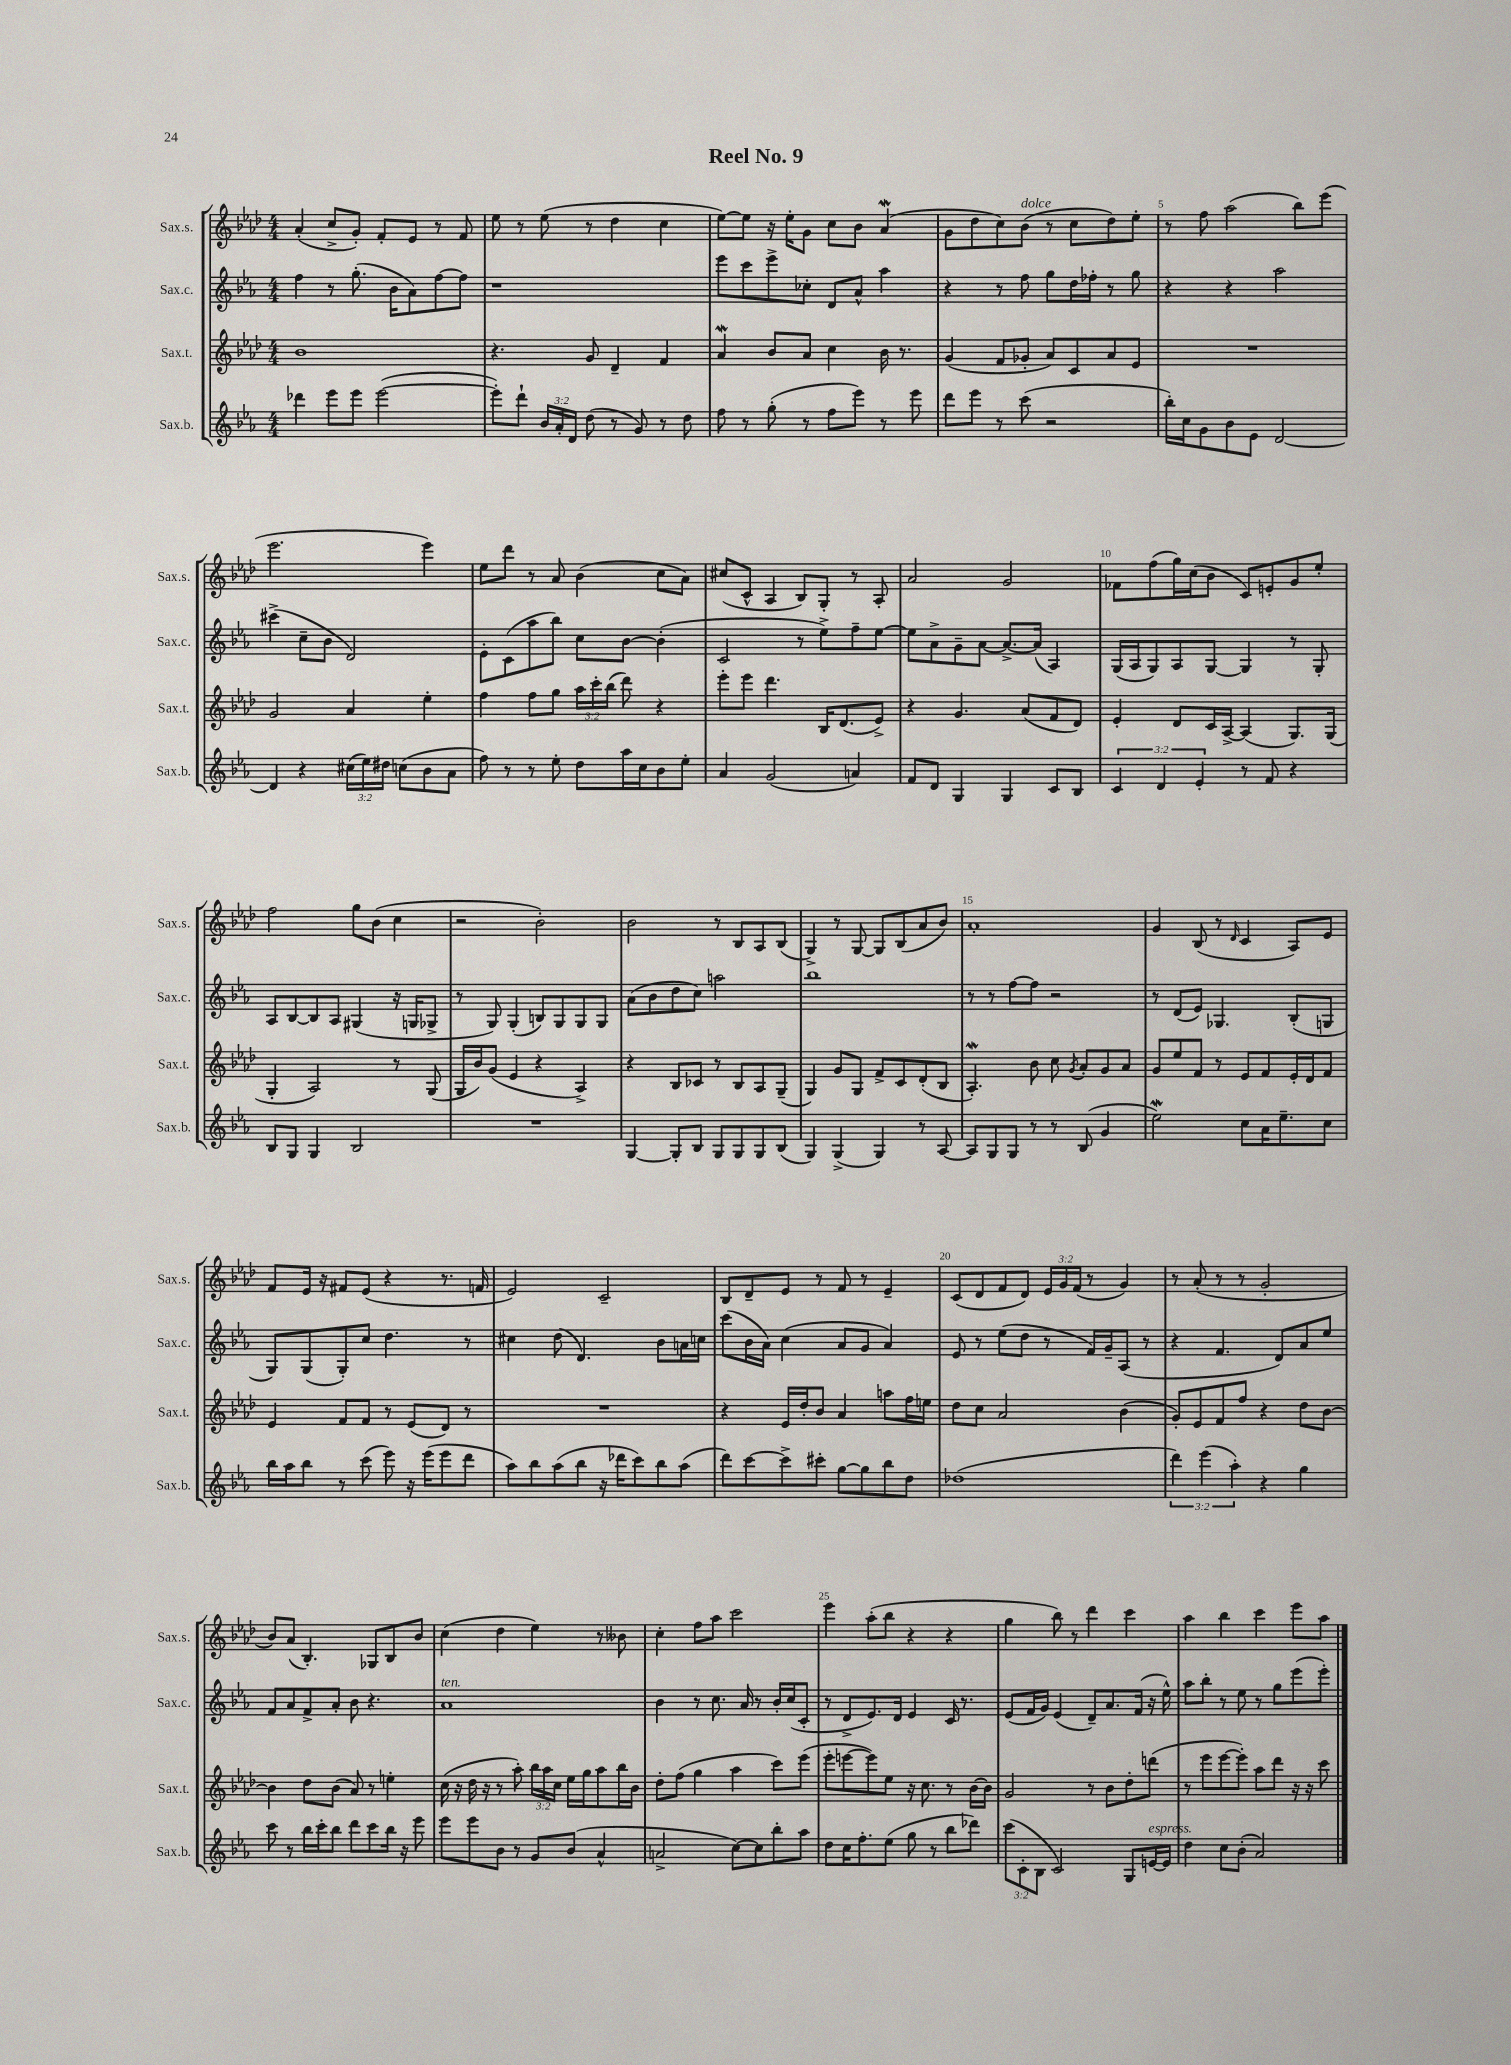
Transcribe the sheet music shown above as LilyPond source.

\header { title = "Reel No. 9" }
<<
\new StaffGroup <<
\new Staff = "s0" \with { instrumentName = "Sax.s." shortInstrumentName = "Sax.s." } {
    \clef treble \key aes \major \numericTimeSignature \time 4/4 \override Staff.TupletNumber.text = #tuplet-number::calc-fraction-text
    \autoBeamOff aes'4-.( c''8[-> g'8]-.) f'8[-. ees'8] r8 f'8 |
    ees''8 r8 ees''8( r8 des''4 c''4 |
    ees''8[~) ees''8] r16 ees''16[-. g'8] c''8[ bes'8] aes'4\mordent( |
    g'8[ des''8 c''8) bes'8]^\markup { \italic "dolce" }( r8 c''8[ des''8) ees''8]-. |
    r8 f''8 aes''2( bes''8[) ees'''8]( |
    ees'''2. ees'''4) |
    ees''8[ des'''8] r8 aes'8 bes'4( c''8[ aes'8]) |
    cis''8[( c'8]-^ aes4 bes8[) g8]-. r8 aes8-. |
    aes'2 g'2 |
    fes'8[ f''8( g''16) c''16( bes'8] c'8[) e'8-. g'8 ees''8]-. |
    f''2 g''8[ bes'8]( c''4 |
    r2 bes'2-.) |
    bes'2 r8 bes8[ aes8 bes8]( |
    g4->) r8 g8~ g8[ bes8( aes'8 bes'8]) |
    aes'1-. |
    g'4 bes8( r8 \grace { des'16 } c'4 aes8[) ees'8] |
    f'8[ ees'16] r16 fis'8[ ees'8]( r4 r8. f'16 |
    ees'2) c'2-- |
    bes8[ des'8-- ees'8] r8 f'8 r8 ees'4-- |
    c'8[( des'8 f'8 des'8]) \tuplet 3/2 { ees'16[ g'16 f'16]( } r8 g'4) |
    r8 aes'8-.( r8 r8 g'2-. |
    bes'8[) aes'8]( bes4.-.) ges8[ bes8 bes'8] |
    c''4( des''4 ees''4) r8 beses'8 |
    c''4-. f''8[ aes''8] c'''2 |
    ees'''4 aes''8[-.( bes''8] r4 r4 |
    g''4 bes''8) r8 des'''4 c'''4 |
    aes''4 bes''4 c'''4 ees'''8[ aes''8] \bar "|." |
}
\new Staff = "s1" \with { instrumentName = "Sax.c." shortInstrumentName = "Sax.c." } {
    \clef treble \key ees \major \numericTimeSignature \time 4/4
    \autoBeamOff f''4 r8 g''8.-.( bes'16[ aes'8) f''8~ f''8] |
    r1 |
    ees'''8[ c'''8 ees'''8-> ces''8]-. d'8[ aes'8]-^ aes''4 |
    r4 r8 f''8 g''8[ d''16 fes''16]-. r8 g''8 |
    r4 r4 aes''2 |
    cis'''4->( c''8[-- bes'8] d'2) |
    ees'8[-. c'8( aes''8 bes''8]) c''8[ bes'8]~ bes'4-.( |
    c'2 r8 ees''8[->) f''8-- ees''8]~ |
    ees''8[ aes'8-> g'8-- aes'8]~ aes'8.[~-> aes'16]( aes4) |
    g16[( aes16 g8) aes8 g8]~ g4 r8 g8-. |
    aes8[ bes8~ bes8 aes8] gis4( r16 g16[ ges8]-> |
    r8 g8) g4-.( b8[) g8 g8 g8] |
    aes'8[( bes'8 d''8 c''8]) a''2 |
    bes''1 |
    r8 r8 f''8[~ f''8] r2 |
    r8 d'8[( ees'8]) ges4. bes8[-.( g8] |
    g8[) g8( g8-.) c''8] d''4. r8 |
    cis''4 d''8( d'4.) bes'8[ a'16 c''16] |
    c'''8[( bes'16 aes'16]) c''4( aes'8[ g'8] aes'4) |
    ees'8 r8 ees''8[( d''8] r8 f'16[) g'16-- aes8]( r8 |
    r4 f'4. d'8[) aes'8 ees''8] |
    f'8[ aes'8 f'8-> aes'8]-. bes'8 r4. |
    aes'1^\markup { \italic "ten." } |
    bes'4 r8 c''8. aes'16 r8 bes'16[-. c''16( c'8]-. |
    r8 d'8[-> ees'8.) d'16] ees'4 c'16 r8. |
    ees'8[( f'16 g'16]) ees'4( d'8[--) aes'8. f'16]( r16 ees''16-^) |
    aes''8[ bes''8]-. r8 ees''8 r8 g''8[ ees'''8( ees'''8]-.) \bar "|." |
}
\new Staff = "s2" \with { instrumentName = "Sax.t." shortInstrumentName = "Sax.t." } {
    \clef treble \key aes \major \numericTimeSignature \time 4/4 \override Staff.TupletNumber.text = #tuplet-number::calc-fraction-text
    \autoBeamOff bes'1 |
    r4. g'8 des'4-- f'4 |
    aes'4\mordent bes'8[ aes'8] c''4 bes'16 r8. |
    g'4( f'8[ ges'8]-. aes'8[) c'8 aes'8 ees'8] |
    R1 |
    g'2 aes'4 ees''4-. |
    f''4 f''8[ g''8] \tuplet 3/2 { aes''16[ c'''16-. bes''16]( } des'''8) r4 |
    ees'''8[-. ees'''8] des'''4. bes16[ des'8.( ees'8]->) |
    r4 g'4. aes'8[( f'8 des'8]) |
    ees'4-. des'8[ c'16 aes16]~-> aes4( g8.[) g16]( |
    g4-. aes2) r8 g8( |
    g16[ bes'16) g'8]( ees'4 r4 aes4->) |
    r4 bes8[ ces'8] r8 bes8[ aes8 g8]--( |
    g4) g'8[ g8] f'8[-> c'8 des'8-.( bes8] |
    aes4.-.\mordent) bes'8 c''8 \acciaccatura { g'8 } aes'8[-. g'8 aes'8] |
    g'8[ ees''8 f'8] r8 ees'8[ f'8 ees'16-. des'16 f'8] |
    ees'4 f'8[ f'8] r8 ees'8[( des'8]) r8 |
    R1 |
    r4 ees'16[ des''16-. bes'8] aes'4 a''8[ f''16 e''16] |
    des''8[ c''8] aes'2 bes'4( |
    g'8[-.) ees'8 f'8 f''8] r4 des''8[ bes'8]~ |
    bes'4 des''8[ bes'8]( aes'8) r8 e''4-. |
    c''16( r16 des''16 r16 r8 aes''8-.) \tuplet 3/2 { bes''16[ aes''16 c''16] } ees''16[ g''16 aes''8 bes''16 bes'16] |
    des''8[-. f''8]( g''4 aes''4 c'''8[) ees'''8]( |
    ees'''8[-. e'''8~ e'''8) ees''8] r16 c''8. r8 bes'16[~ bes'16] |
    g'2 r8 bes'8[ des''8-. d'''8]( |
    r8 ees'''8[ ees'''8~ ees'''8]-.) aes''8[ des'''8] r16 r16 c'''8 \bar "|." |
}
\new Staff = "s3" \with { instrumentName = "Sax.b." shortInstrumentName = "Sax.b." } {
    \clef treble \key ees \major \numericTimeSignature \time 4/4 \override Staff.TupletNumber.text = #tuplet-number::calc-fraction-text
    \autoBeamOff des'''4 ees'''8[ ees'''8] ees'''2~( |
    ees'''8[-.) d'''8]-! \tuplet 3/2 { bes'16[ aes'16-. d'16] } d''8( r8 g'8) r8 d''8 |
    f''8 r8 g''8-.( r8 f''8[ ees'''8]) r8 ees'''8 |
    d'''8[ ees'''8] r8 c'''8( r2 |
    bes''16[-.) c''16 g'8 bes'8 ees'8] d'2~ |
    d'4 r4 \tuplet 3/2 { cis''16[( ees''16) dis''16] } c''8[( bes'8 aes'8] |
    f''8) r8 r8 ees''8-. d''8[ aes''16 c''16 bes'8 ees''8]-. |
    aes'4 g'2( a'4) |
    f'8[ d'8] g4 g4 c'8[ bes8] |
    \tuplet 3/2 { c'4 d'4 ees'4-. } r8 f'8 r4 |
    bes8[ g8] g4 bes2 |
    R1 |
    g4~ g8[-. bes8] g8[ g8 g8 bes8]( |
    g4) g4->( g4) r8 aes8~ |
    aes8[ g8 g8] r8 r8 bes8( g'4 |
    ees''2\mordent) c''8[ aes'16 ees''8.-- c''8] |
    bes''16[ aes''16 bes''8] r8 c'''8( ees'''8) r16 ees'''16[( ees'''8 d'''8] |
    aes''8[) bes''8 aes''8( bes''8] r16 des'''16[ c'''8) bes''8 aes''8]( |
    d'''8[) c'''8~ c'''8-> cis'''8]-. g''8[~ g''8 bes''8 d''8] |
    des''1( |
    \tuplet 3/2 { d'''4) ees'''4( aes''4-.) } r4 g''4 |
    c'''8 r8 bes''16[ c'''16-. bes''8] d'''8[ c'''8 bes''16] r16 ees'''8 |
    ees'''8[ ees'''8 bes'8] r8 g'8[ bes'8]( aes'4-^ |
    a'2-> c''8[~) c''8 bes''8-. aes''8] |
    d''8[ c''16 f''8.-. ees''8]( g''8 r8 bes''8[ des'''8]) |
    \tuplet 3/2 { c'''8[( c'8-. bes8] } c'2) g8[ e'16~^\markup { \italic "espress." } e'16] |
    d''4 c''8[ bes'8]-.( aes'2) \bar "|." |
}
>>
>>
\layout { \context { \Score \override BarNumber.break-visibility = ##(#f #t #t) barNumberVisibility = #(every-nth-bar-number-visible 5) } }
